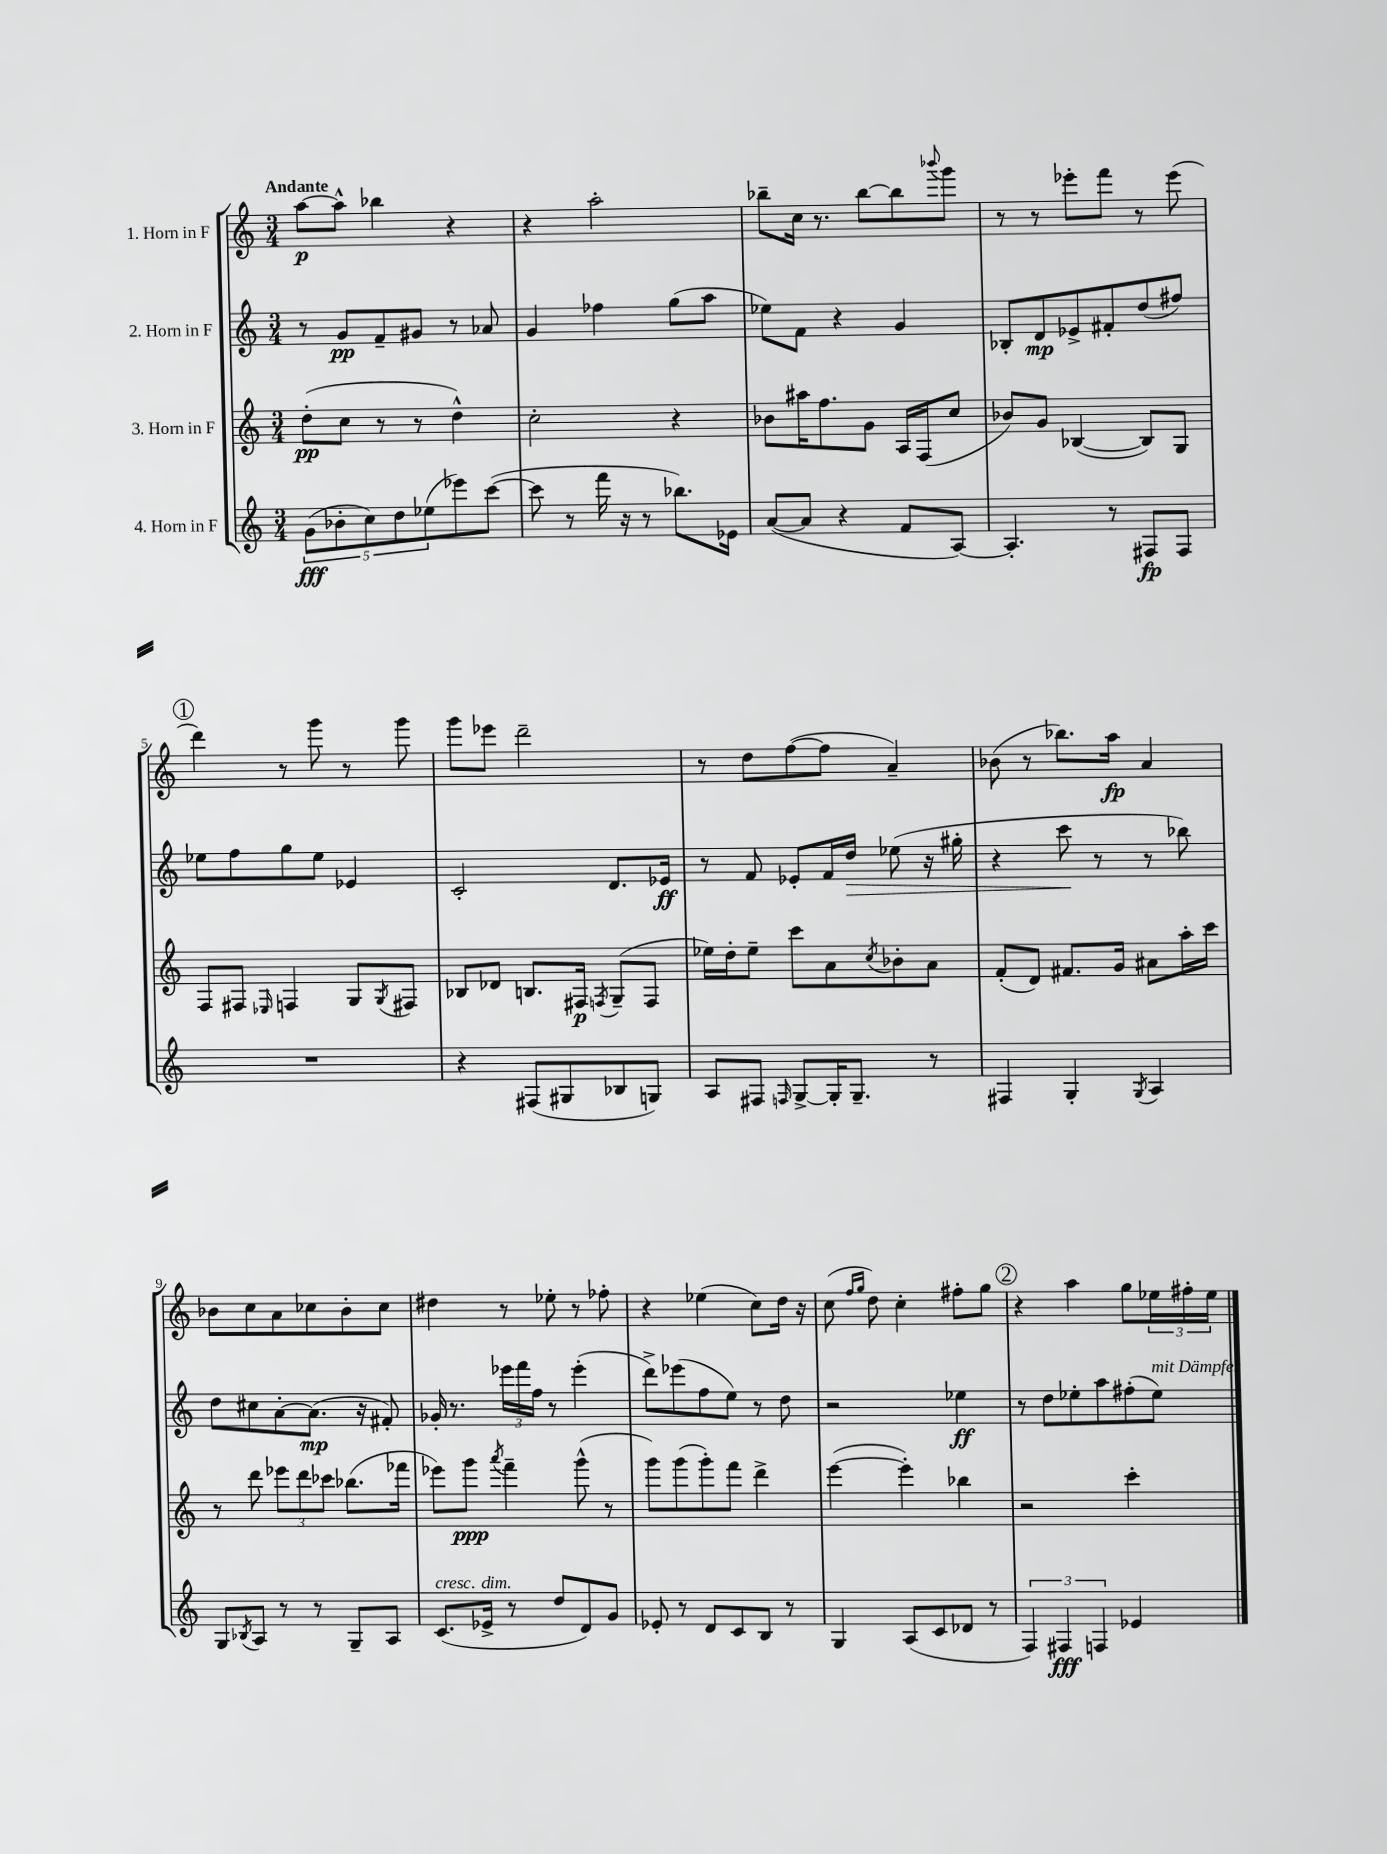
<<
\new StaffGroup <<
\new Staff = "s0" \with { instrumentName = "1. Horn in F" } {
    \clef treble \key c \major \numericTimeSignature \time 3/4 \tempo "Andante"
    a''8~\p a''8-^ bes''4 r4 |
    r4 a''2-. |
    bes''8-- c''16 r8. bes''8~ bes''8 \appoggiatura { bes'''8 } g'''8 |
    r8 r8 ees'''8-. f'''8 r8 ees'''8( |
    \mark \markup { \circle "1" } d'''4) r8 g'''8 r8 g'''8 |
    g'''8 ees'''8 d'''2-- |
    r8 d''8 f''8~( f''8 a'4--) |
    bes'8( r8 bes''8.) a''16\fp a'4 |
    bes'8 c''8 a'8 ces''8 bes'8-. ces''8 |
    dis''4 r8 ees''8-. r8 fes''8-. |
    r4 ees''4( c''8) d''16 r16 |
    c''8( \grace { f''16 g''16 } d''8) c''4-. fis''8-. g''8 |
    \mark \markup { \circle "2" } r4 a''4 g''8 \tuplet 3/2 { ees''16 fis''16-. ees''16 } \bar "|." |
}
\new Staff = "s1" \with { instrumentName = "2. Horn in F" } {
    \clef treble \key c \major \numericTimeSignature \time 3/4
    r8 g'8\pp f'8-- gis'8 r8 aes'8 |
    g'4 fes''4 g''8( a''8 |
    ees''8) f'8 r4 g'4 |
    bes8-. d'8\mp ees'8-> fis'8-. d''8( fis''8) |
    \mark \markup { \circle "1" } ees''8 f''8 g''8 ees''8 ees'4 |
    c'2-. d'8. ees'16\ff |
    r8 f'8 ees'8-. f'16 d''16\> ees''8( r16 gis''16-. |
    r4 c'''8\! r8 r8 bes''8) |
    d''8 cis''8 a'8~-. a'8.\mp( r16 fis'8-.) |
    ges'16-. r8. \tuplet 3/2 { ees'''16 f'''16 f''16 } r8 ees'''4-.( |
    d'''8->) ees'''8( f''8 e''8) r8 d''8 |
    r2 ees''4\ff |
    \mark \markup { \circle "2" } r8 d''8 ees''8-. a''8 fis''8-.( ees''8^\markup { \italic "mit Dämpfer" }) \bar "|." |
}
\new Staff = "s2" \with { instrumentName = "3. Horn in F" } {
    \clef treble \key c \major \numericTimeSignature \time 3/4
    d''8-.\pp( c''8 r8 r8 d''4-^) |
    c''2-. r4 |
    bes'8 ais''16 f''8. g'8 a16 f16( c''8 |
    bes'8) g'8 bes4~( bes8) g8 |
    \mark \markup { \circle "1" } f8 fis8 \grace { ees16 } f4 g8 \acciaccatura { g8 } fis8 |
    bes8 des'8 b8. fis16\p \acciaccatura { f8 } g8--( f8 |
    ees''16) d''16-. ees''8-- c'''8 a'8 \acciaccatura { c''8 } bes'8-. a'8 |
    f'8-.( d'8) fis'8. g'16 ais'8 a''16-. c'''16 |
    r8 d'''8 \tuplet 3/2 { ees'''8 d'''8 ces'''8 } bes''8.( fes'''16 |
    ees'''8) g'''8\ppp \acciaccatura { a'''8 } f'''4-- g'''8-^( r8 |
    g'''8) g'''8( g'''8-.) f'''8 d'''4-> |
    e'''4~( e'''4-.) bes''4 |
    \mark \markup { \circle "2" } r2 c'''4-. \bar "|." |
}
\new Staff = "s3" \with { instrumentName = "4. Horn in F" } {
    \clef treble \key c \major \numericTimeSignature \time 3/4
    \tuplet 5/4 { g'8\fff( bes'8-. c''8) d''8 ees''8( } ees'''8) c'''8~( |
    c'''8 r8 f'''16 r16 r8 bes''8.) ees'16 |
    a'8~( a'8 r4 f'8 a8~) |
    a4.-. r8 fis8\fp fis8 |
    \mark \markup { \circle "1" } R2. |
    r4 fis8( gis8 bes8 g8) |
    a8 fis8 \grace { f16 } g8~-> g16-. g8.-- r8 |
    fis4 g4-. \acciaccatura { g8 } a4 |
    g8 \acciaccatura { bes8 } a8 r8 r8 g8-- a8 |
    c'8.^\markup { \italic "cresc." }( ees'16->^\markup { \italic "dim." } r8 d''8 d'8) g'8 |
    ees'8-. r8 d'8 c'8 b8 r8 |
    g4 a8( c'8 des'8 r8 |
    \mark \markup { \circle "2" } \tuplet 3/2 { f4) fis4\fff f4 } ees'4 \bar "|." |
}
>>
>>
